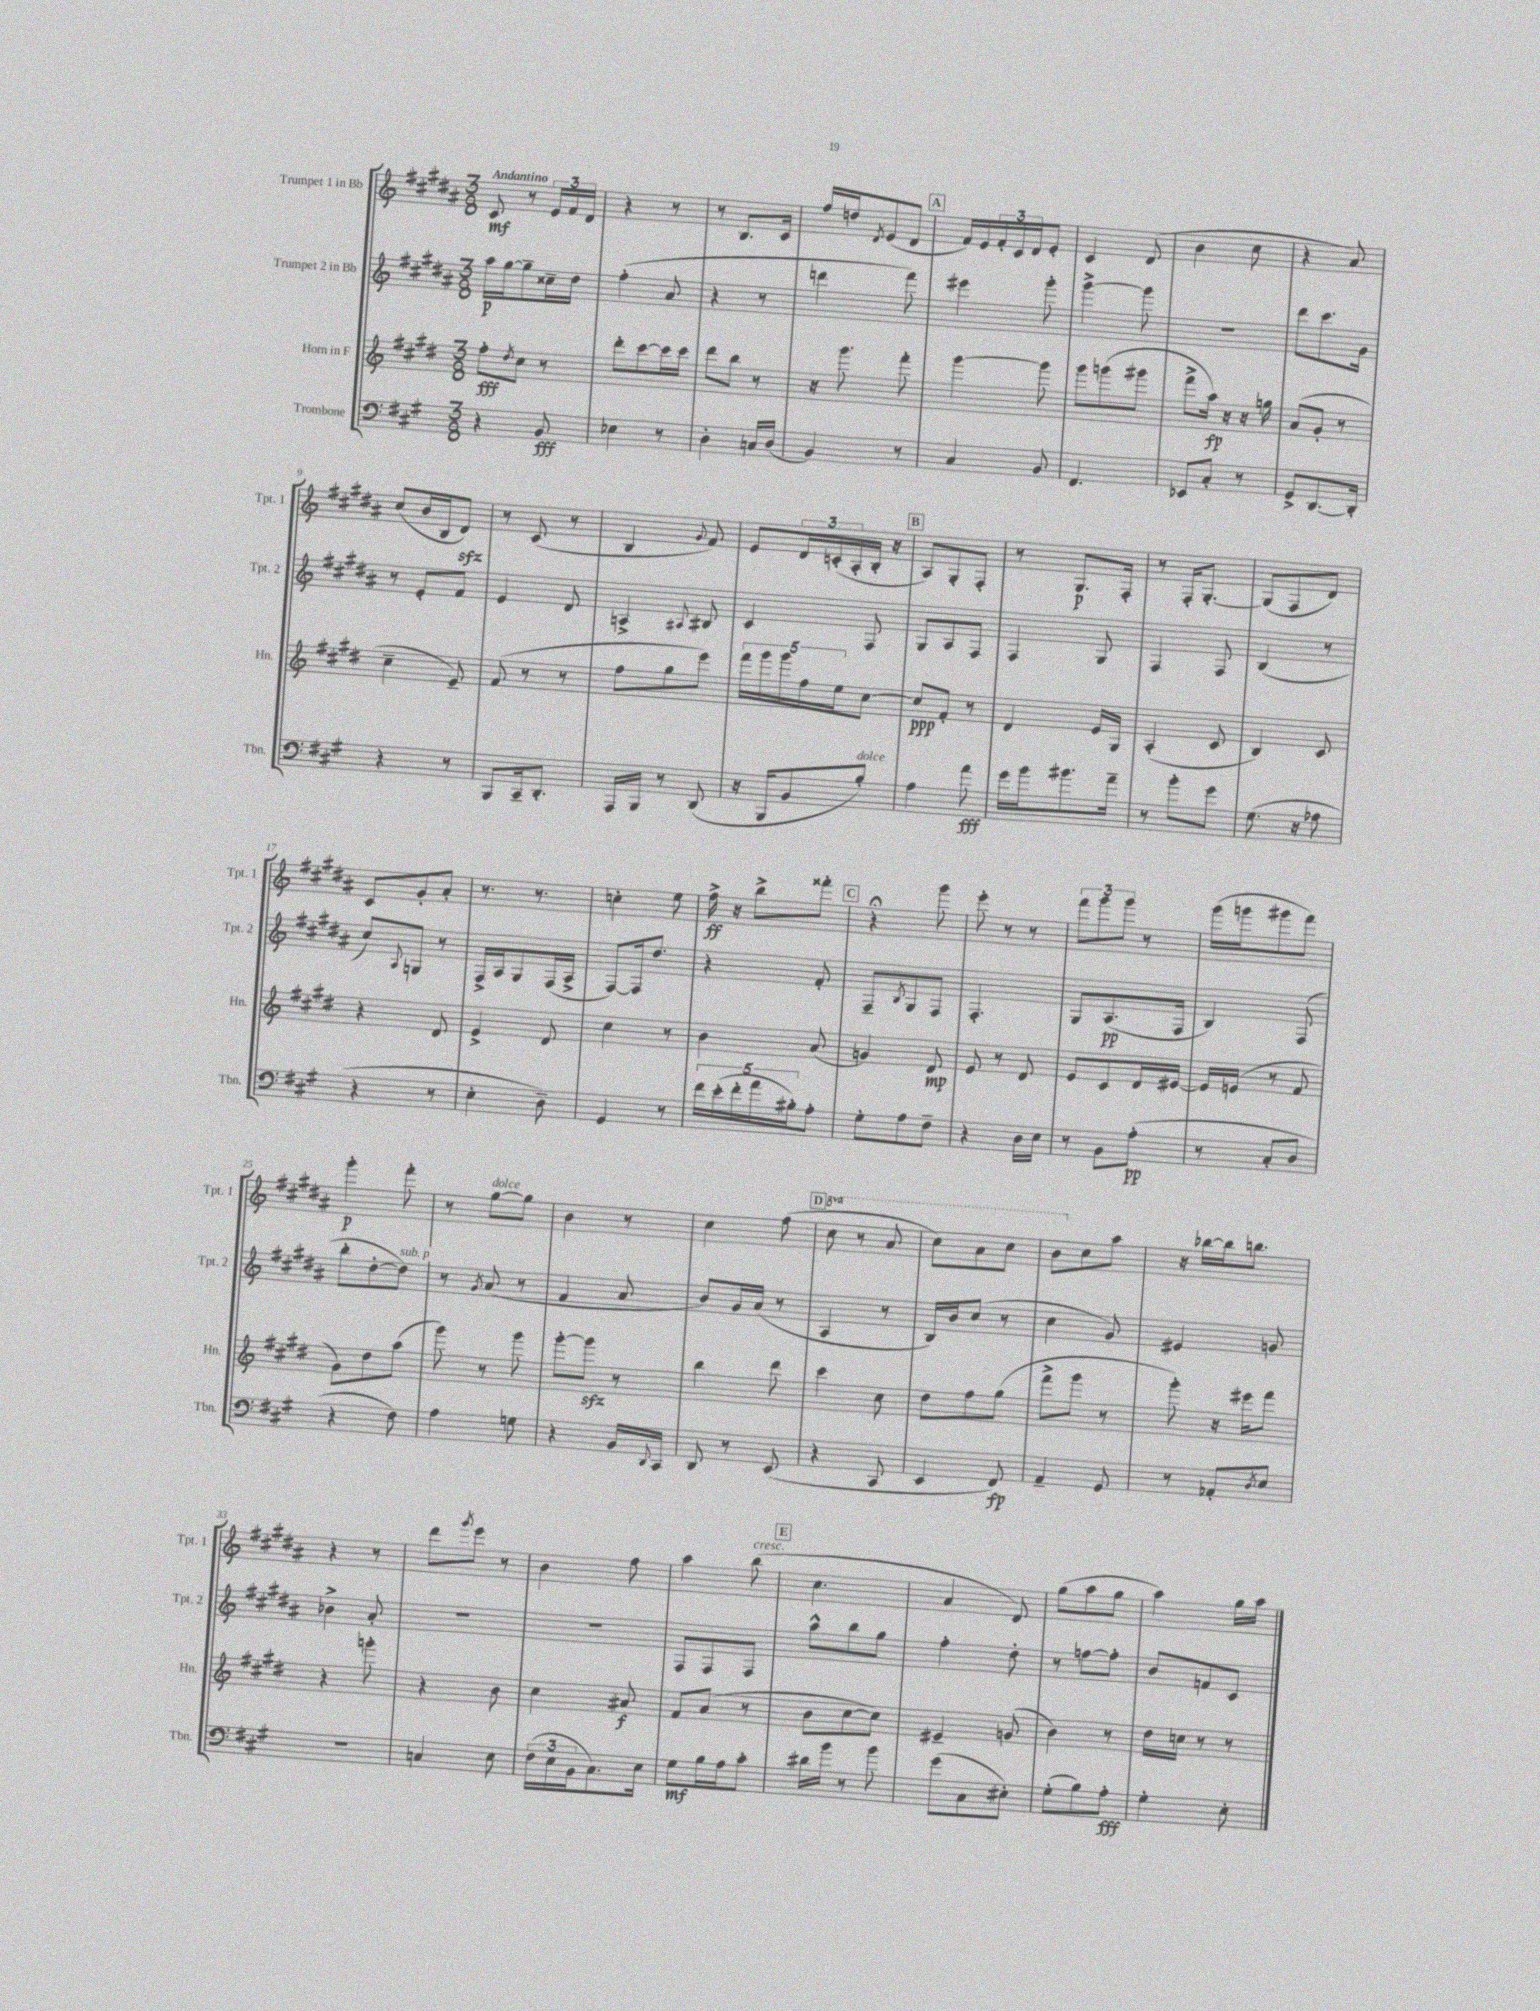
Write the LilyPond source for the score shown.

<<
\new StaffGroup <<
\new Staff = "s0" \with { instrumentName = "Trumpet 1 in Bb" shortInstrumentName = "Tpt. 1" } {
    \clef treble \key b \major \numericTimeSignature \time 3/8 \set Staff.ottavationMarkups = #ottavation-simple-ordinals \tempo "Andantino"
    cis'8\mf r8 \tuplet 3/2 { e'16 fis'16 dis'16 } |
    r4 r8 |
    r8 b8. cis'16 |
    fis''16 d''16 \acciaccatura { dis'8 } e'8( dis'8 |
    \mark \markup { \box "A" } fis'16) e'16 \tuplet 3/2 { fis'16-. cis'16 dis'16 } e'8-. |
    cis'4 dis'8( |
    b'4 cis''8 |
    r4 ais'8) |
    cis''8( b'16 b16 dis'8\sfz) |
    r8 cis'8( r8 |
    b4 \appoggiatura { gis'8 } fis'8) |
    e'8 \tuplet 3/2 { dis'16 c'16-.( ais16-. } b16-. r16 |
    \mark \markup { \box "B" } ais8) gis8-. fis8-. |
    r8 gis8.\p fis16-. |
    r8 fis16-. gis8.~-. |
    gis8( fis8 dis'8) |
    cis'8 gis'8-. ais'8-. |
    r8. r8. |
    c''4-. e''8 |
    fis''16->\ff r16 b''8-> fisis'''8-. |
    \mark \markup { \box "C" } r4\fermata gis'''8 |
    e'''8-. r8 r8 |
    \tuplet 3/2 { fis'''8 gis'''8 gis'''8 } r8 |
    gis'''16( g'''16 gis'''8 fis'''8) |
    gis'''4-.\p fis'''8-. |
    r8 gis''8~^\markup { \italic "dolce" } gis''8 |
    b'4 r8 |
    cis''4 fis''8( |
    \mark \markup { \box "D" } \ottava #1 cis'''8 r8 ais''8 |
    cis'''8) ais''8 cis'''8 |
    b''8 \ottava #0 cis''8 ais''8 |
    r16 bes''16~ bes''16 b''8. |
    r4 r8 |
    dis'''8 \acciaccatura { gis'''8 } e'''8 r8 |
    b'4 fis''8 |
    ais''4 b''8^\markup { \italic "cresc." }( |
    \mark \markup { \box "E" } cis''4. |
    ais'4 dis'8) |
    gis''8( ais''8 gis''8 |
    ais''4) gis''16 ais''16 \bar "|." |
}
\new Staff = "s1" \with { instrumentName = "Trumpet 2 in Bb" shortInstrumentName = "Tpt. 2" } {
    \clef treble \key b \major \numericTimeSignature \time 3/8
    ais''16\p gis''16~ gis''8-- cisis''16-- dis''16 |
    fis''4-.( ais'8 |
    r4 r8 |
    d'''4 fis'''8) |
    \mark \markup { \box "A" } eis'''4 gis'''8-. |
    gis'''4~-> gis'''8 |
    R4. |
    dis'''8 cis'''8. gis'16 |
    r8 e'8-. fis'8 |
    e'4 dis'8 |
    a4-> \appoggiatura { ais8 } bis8 |
    cis'4 fis8 |
    \mark \markup { \box "B" } gis8 ais8 fis8 |
    fis4 gis8 |
    fis4 fis8 |
    b4( r8 |
    cis''8) \appoggiatura { ais8 } g8 r8 |
    fis16-> ais16 gis8 fis16( ais16-> |
    fis8~) fis16 dis''8. |
    r4 fis'8-. |
    \mark \markup { \box "C" } fis8-- \acciaccatura { b8 } gis8 fis8 |
    fis4.-. |
    gis8 ais8.\pp( fis16 |
    b4) fis8( |
    b''8-. dis''8~-. dis''8^\markup { \italic "sub. p" }) |
    r8 \acciaccatura { gis'8 } ais'8( r8 |
    fis'4 ais'8 |
    b'8) gis'16 ais'16( r8 |
    \mark \markup { \box "D" } ais4 r8 |
    b16) b'16 cis''8( r8 |
    cis''4 gis'8) |
    eis'4 g'8 |
    bes'4-> ais'8-. |
    R4. |
    R4. |
    fis8 fis8 fis8 |
    \mark \markup { \box "E" } ais''8-^ b''8 gis''8 |
    fis''4-. dis''8-. |
    r8 f''8~ f''8-. |
    b'8 f'8 cis'8 \bar "|." |
}
\new Staff = "s2" \with { instrumentName = "Horn in F" shortInstrumentName = "Hn." } {
    \clef treble \key e \major \numericTimeSignature \time 3/8
    fis''8-.\fff \acciaccatura { dis''8 } cis''8 r8 |
    dis'''8-. cis'''8~ cis'''16 cis'''16 |
    dis'''8 b''8 r8 |
    r16 gis'''8. fis'''8-. |
    \mark \markup { \box "A" } gis'''4~ gis'''8 |
    gis'''8 g'''8( gis'''8 |
    fis'''8-> a''16\fp) r16 r16 g''16 |
    a'8( gis'8-. r8 |
    cis''4-- e'8--) |
    fis'8( r8 r8 |
    fis''8 gis''8 e'''8) |
    \tuplet 5/4 { fis'''16 gis'''16 gis'''16 fis''16 e''16 } cis''8~ |
    \mark \markup { \box "B" } cis''8\ppp fis'8-. r8 |
    dis'4 e'16 gis16 |
    a4-.( cis'8 |
    b4) cis'8 |
    r4 dis'8 |
    e'4-> dis'8 |
    cis''4 r8 |
    b'4 a'8( |
    \mark \markup { \box "C" } g'4) dis'8\mp |
    e'8 r8 dis'8 |
    e'8 cis'8 dis'16 eis'16~ |
    eis'16 e'16( r8 fis'8 |
    gis'8) dis''8 a''8( |
    gis'''8) r8 gis'''8 |
    gis'''8~-. gis'''8\sfz r8 |
    b''4 dis'''8 |
    \mark \markup { \box "D" } cis'''4 cis''8 |
    dis''8 fis''8 gis''8( |
    fis'''8-> gis'''8 r8 |
    gis'''8-.) r16 eis'''16 fis'''8 |
    r4 g'''8-. |
    r4 b'8 |
    cis''4 ais'8\f |
    fis'8 a'8( r8 |
    \mark \markup { \box "E" } b'8 cis''8~ cis''8) |
    eis'4-- g'8( |
    b'4) r8 |
    dis''16 c''16 r8 r8 \bar "|." |
}
\new Staff = "s3" \with { instrumentName = "Trombone" shortInstrumentName = "Tbn." } {
    \clef bass \key a \major \numericTimeSignature \time 3/8
    r4 b,8\fff |
    ees4 r8 |
    d4-. c16 d16( |
    b,4) r8 |
    \mark \markup { \box "A" } cis4 b,8 |
    fis,4. |
    ees,8 cis8-. r8 |
    gis,8-> d,8.~ d,16-. |
    r4 r8 |
    b,,8 cis,16-- d,8.-. |
    a,,16 b,,16 r8 d,8( |
    r16 b,,16 b,8 b8-.^\markup { \italic "dolce" }) |
    \mark \markup { \box "B" } a4 a'8\fff |
    gis'16 b'16 bis'8. a'16-- |
    r8 b'8-. gis'8 |
    gis8.( r16 aes8 |
    r4 r8 |
    e4-. d8--) |
    gis,4 r8 |
    \tuplet 5/4 { fis'16 e'16-.( fis'16-. a'16 bis16-.) } a8-. |
    \mark \markup { \box "C" } gis8-. a8 fis8-- |
    r4 d16 e16 |
    r8 b,8 a8-.\pp( |
    r8 cis8-. d8 |
    r4 fis8) |
    a4 g8 |
    r4 b,16 \appoggiatura { d,8 } cis,16 |
    d,8 r8 e,8( |
    \mark \markup { \box "D" } r4 cis,8 |
    e,4 fis,8\fp) |
    a,4-- gis,8 |
    r8 aes,8-. \acciaccatura { d8 } e8 |
    R4. |
    c4 e8 |
    \tuplet 3/2 { fis16( e16 b,16 } cis8.) e16 |
    gis8\mf b16 a16 cis'8-. |
    \mark \markup { \box "E" } dis'16 b'16 r8 b'8 |
    gis'8( cis8 eis8-.) |
    gis8-.( b8) a8-.\fff |
    gis4-. e8-. \bar "|." |
}
>>
>>
